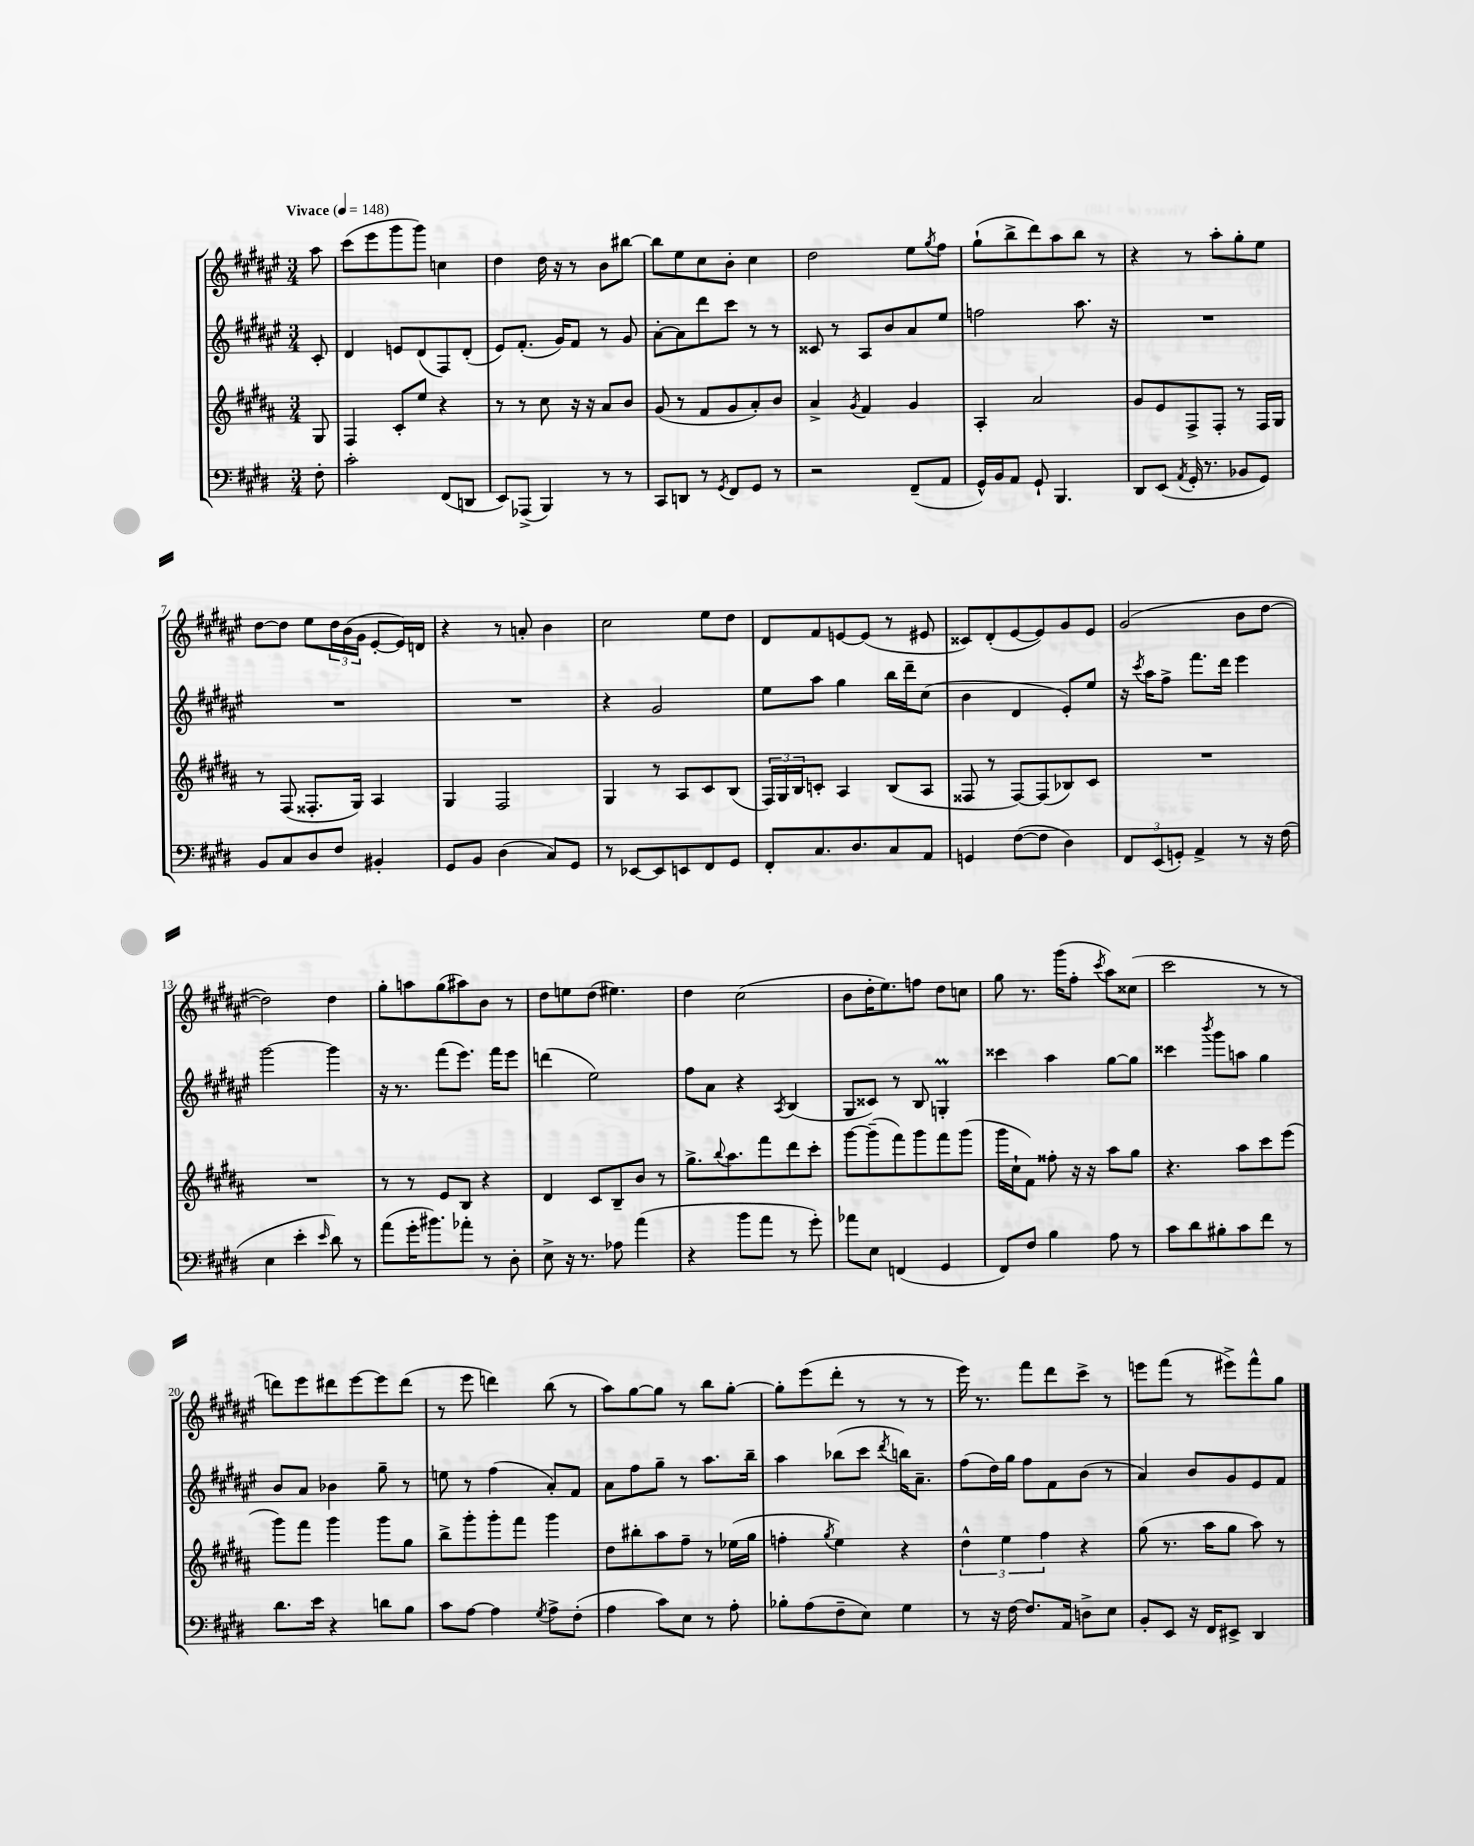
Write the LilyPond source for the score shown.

<<
\new StaffGroup <<
\new Staff = "s0" {
    \clef treble \key fis \major \numericTimeSignature \time 3/4 \partial 8 \tempo "Vivace" 4 = 148
    ais''8 |
    cis'''8( eis'''8 gis'''8 gis'''8) c''4 |
    dis''4 dis''16 r16 r8 b'8 bis''8~ |
    bis''8 eis''8 cis''8 b'8-. cis''4 |
    dis''2 eis''8 \acciaccatura { gis''8 } fis''8 |
    gis''8-!( b''8-> dis'''8) ais''8 b''8 r8 |
    r4 r8 ais''8-. gis''8-. eis''8 |
    dis''8~ dis''8 eis''8 \tuplet 3/2 { dis''16 b'16( gis'16 } eis'8~-. eis'16) d'16 |
    r4 r8 a'8-. b'4 |
    cis''2 eis''8 dis''8 |
    dis'8 fis'8 e'8~ e'8( r8 eis'8 |
    cisis'8) dis'8-.( eis'8~ eis'8) gis'8 eis'8 |
    gis'2( b'8 dis''8~ |
    dis''2) dis''4 |
    gis''8-. a''8 gis''8( ais''8) b'8 r8 |
    dis''8 e''8 dis''8( eis''4.) |
    dis''4 cis''2( |
    b'8 dis''16-. eis''8.) f''8 dis''8 c''8 |
    gis''8 r8. gis'''16( fis''8-. \acciaccatura { cis'''8 } ais''8) cisis''8( |
    cis'''2 r8 r8 |
    d'''8) eis'''8 dis'''8 eis'''8~ eis'''8 dis'''8( |
    r8 eis'''8 d'''4) b''8( r8 |
    ais''8) gis''8~ gis''8 r8 b''8 gis''8~-. |
    gis''8-. eis'''8( dis'''8-. r8 r8 r8 |
    eis'''16) r8. fis'''8 dis'''8 cis'''8-> r8 |
    e'''8 fis'''8( r8 eis'''8->) fis'''8-^ gis''8 \bar "|." |
}
\new Staff = "s1" {
    \clef treble \key fis \major \numericTimeSignature \time 3/4 \partial 8
    cis'8-. |
    dis'4 e'8 dis'8( fis8) dis'8-.( |
    eis'8) fis'8.-.( gis'16) fis'8 r8 gis'8 |
    ais'8~-. ais'8 dis'''8 cis'''8 r8 r8 |
    cisis'8 r8 ais8 b'8 ais'8 eis''8 |
    f''2 ais''8. r16 |
    R2. |
    R2. |
    R2. |
    r4 gis'2 |
    eis''8 ais''8 gis''4 b''16 dis'''16-- cis''8( |
    b'4 dis'4 eis'8-.) eis''8 |
    r16 \acciaccatura { cis'''8 } ais''16 fis''8-> fis'''8. dis'''16 eis'''4 |
    gis'''2~ gis'''4 |
    r16 r8. fis'''8( eis'''8.) fis'''16 eis'''8 |
    d'''4( eis''2) |
    fis''8 ais'8 r4 \acciaccatura { ais8 } b4( |
    gis8 cisis'8) r8 b8 g4-.\prall |
    cisis'''4 ais''4 gis''8~ gis''8 |
    cisis'''4 \acciaccatura { b'''8 } gis'''8 a''8 gis''4 |
    b'8 ais'8 bes'4 gis''8-- r8 |
    e''8 r8 fis''4( ais'8-.) fis'8 |
    ais'8 fis''8 gis''8-- r8 ais''8. b''16-- |
    ais''4 bes''8( cis'''8 \acciaccatura { dis'''8 } b''16) ais'8.-- |
    fis''8( dis''16) gis''16 fis''8 fis'8 b'8( r8 |
    ais'4) b'8 gis'8 eis'8 fis'8 \bar "|." |
}
\new Staff = "s2" {
    \clef treble \key b \major \numericTimeSignature \time 3/4 \partial 8
    gis8 |
    fis4 cis'8-. e''8 r4 |
    r8 r8 cis''8 r16 r16 ais'8 b'8 |
    gis'8( r8 fis'8 gis'8 ais'8-.) b'8 |
    ais'4-> \acciaccatura { gis'8 } fis'4 gis'4 |
    ais4-. ais'2 |
    gis'8 e'8 fis8-> fis8-. r8 fis16 gis16 |
    r8 fis8( fisis8.-. gis16) ais4 |
    gis4 fis2 |
    gis4 r8 ais8 cis'8 b8( |
    \tuplet 3/2 { fis16) gis16 b16 } c'8-. ais4 b8( ais8 |
    fisis8 r8 fisis8~) fisis8( bes8) cis'8 |
    R2. |
    R2. |
    r8 r8 e'8 b8 r4 |
    dis'4 cis'8 b8-- b'8 r8 |
    gis''8.-> \appoggiatura { b''8 } ais''8. fis'''8 dis'''8 cis'''8-. |
    gis'''8~ gis'''8--( fis'''8) gis'''8 fis'''8 gis'''8( |
    gis'''16 cis''16-! fis'8) fisis''8-. r16 r16 ais''8 gis''8 |
    r4. ais''8 cis'''8 e'''8( |
    gis'''8) fis'''8 gis'''4 gis'''8 gis''8 |
    b''8-> gis'''8-. gis'''8-. fis'''8 gis'''4 |
    dis''8 bis''8-. ais''8 fis''8-- r8 ees''16( gis''16 |
    f''4-. \acciaccatura { gis''8 } e''4) r4 |
    \tuplet 3/2 { dis''4-^ e''4 fis''4 } r4 |
    gis''8( r8. ais''16 gis''8 ais''8) r8 \bar "|." |
}
\new Staff = "s3" {
    \clef bass \key e \major \numericTimeSignature \time 3/4 \partial 8
    fis8-. |
    cis'2-. fis,8( d,8 |
    e,8) aes,,8->( b,,4) r8 r8 |
    cis,8 d,8 r8 \acciaccatura { gis,8 } fis,8 gis,8 r8 |
    r2 fis,8--( a,8 |
    gis,16-^) b,16 a,8 gis,8-! b,,4. |
    dis,8 e,8( \acciaccatura { a,8 } gis,16-. r8. bes,8 gis,8) |
    b,8 cis8 dis8 fis8 bis,4-. |
    gis,8 b,8 dis4( cis8) gis,8 |
    r8 ees,8~ ees,8 e,8 fis,8 gis,8 |
    fis,8-. cis8. dis8. cis8 a,8 |
    g,4 fis8~( fis8 dis4) |
    \tuplet 3/2 { fis,8 e,8( g,8-.) } a,4-> r8 r16 fis16( |
    e4 e'4-. \grace { e'16 } dis'8) r8 |
    a'8( gis'16-. bis'8.) aes'8-. r8 dis8-. |
    e8-> r16 r8. aes8 a'4( |
    r4 b'8 a'8 r8 gis'8-.) |
    aes'8 e8 f,4( gis,4 |
    fis,8) fis8 b4 a8 r8 |
    cis'8 dis'8 bis8-. cis'8 fis'8 r8 |
    dis'8. e'16 r4 d'8 b8 |
    cis'8 a8~ a4 \acciaccatura { gis8 } a8-> fis8-.( |
    a4 cis'8) e8 r8 a8-. |
    bes8-. a8( fis8-- e8) gis4 |
    r8 r16 fis16~ fis8. a,16 d8-> e8 |
    b,8-. e,8 r16 fis,16 eis,8-> dis,4 \bar "|." |
}
>>
>>
